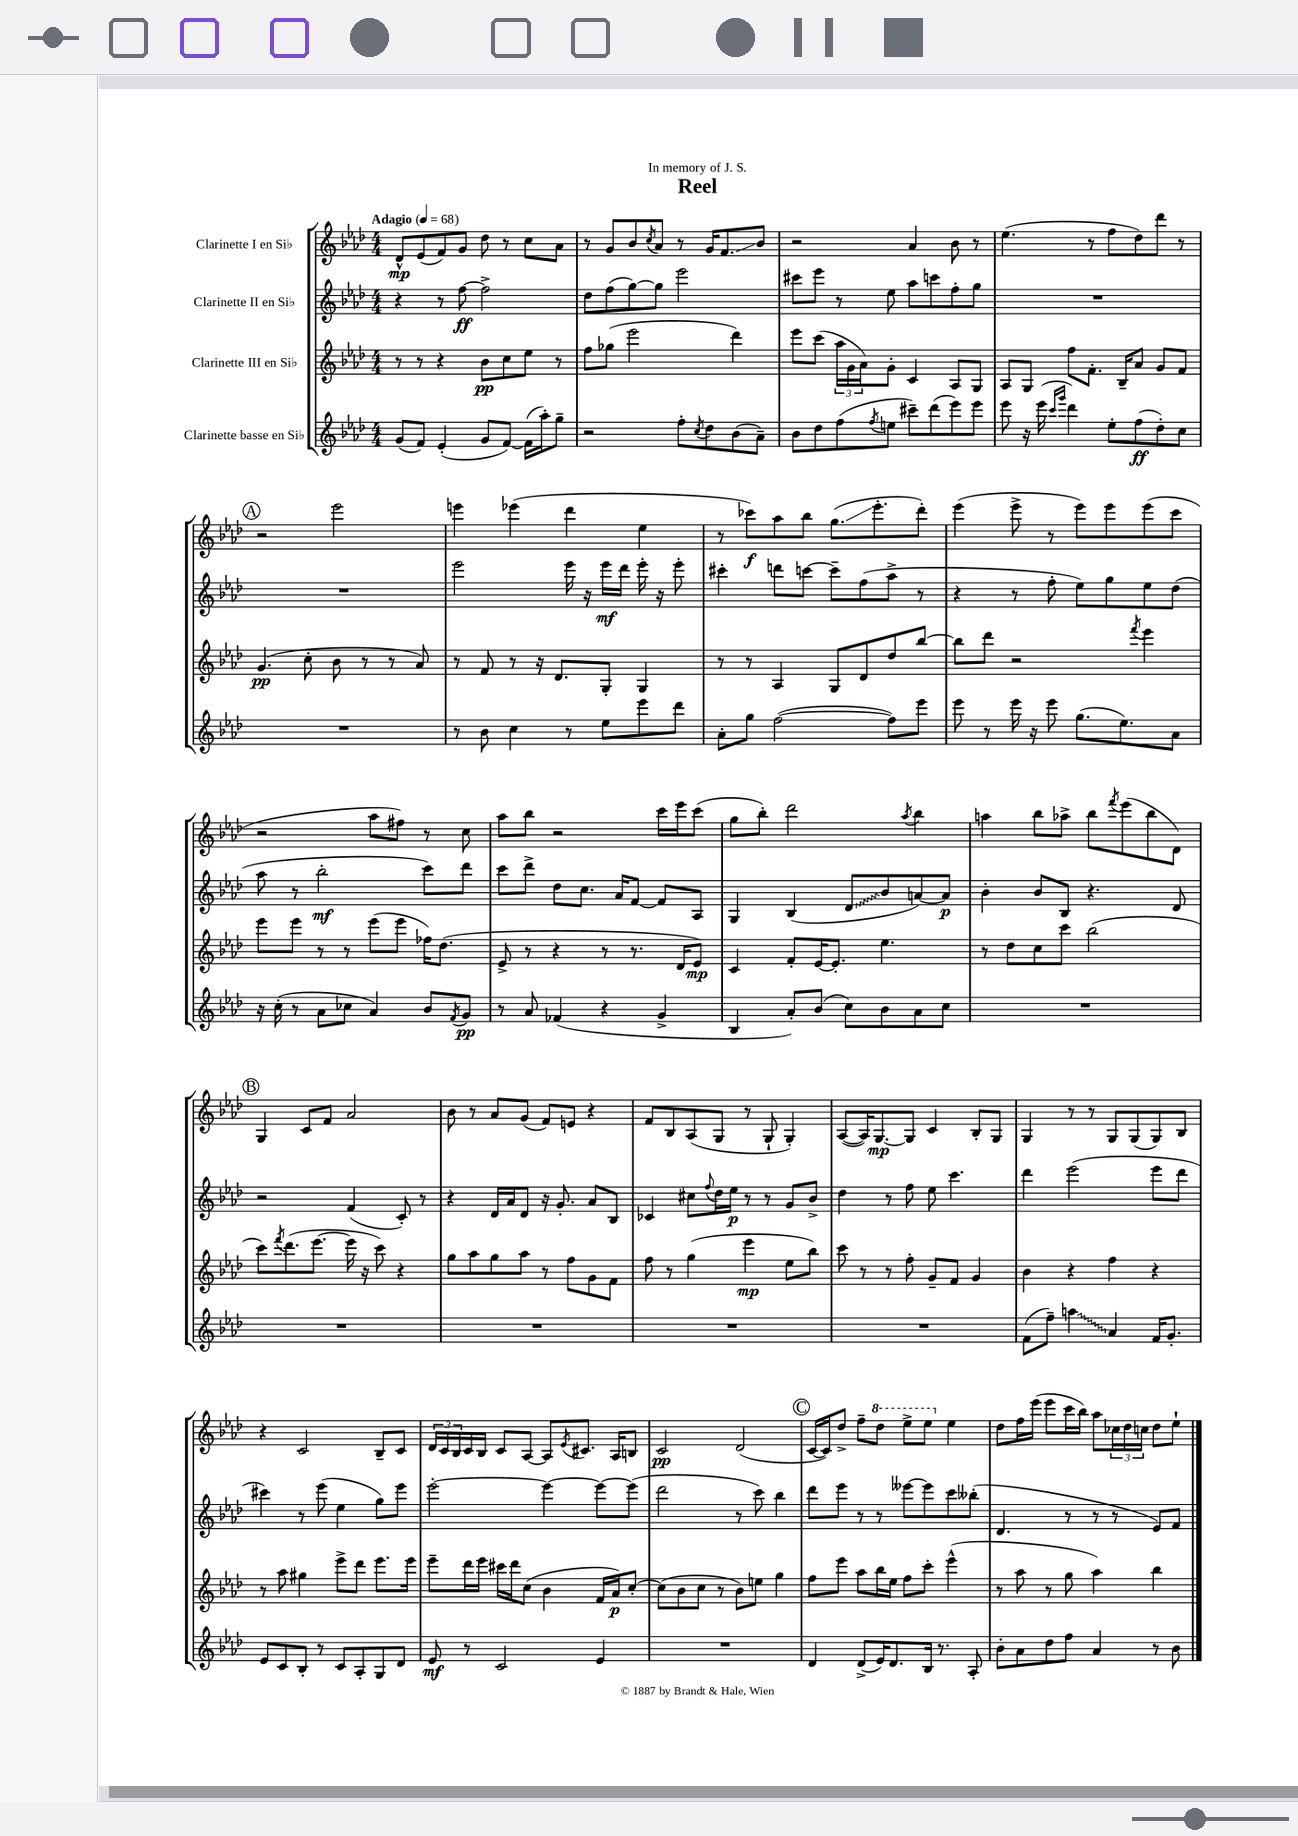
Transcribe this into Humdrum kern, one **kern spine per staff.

**kern	**kern	**kern	**kern
*staff4	*staff3	*staff2	*staff1
*clefG2	*clefG2	*clefG2	*clefG2
*k[b-e-a-d-]	*k[b-e-a-d-]	*k[b-e-a-d-]	*k[b-e-a-d-]
*M4/4	*M4/4	*M4/4	*M4/4
*MM68	*MM68	*MM68	*MM68
(8g	8r	4r	8d-^^
8f)	8r	.	(8e-
(4e-'	4r	8r	8f)
.	.	[8ff	8g
8g	8b-	2ff^]	8dd-
[8f)	8cc	.	8r
(16f]	8ee-	.	8cc
16aa-')	.	.	.
8gg~	8r	.	8a-
=	=	=	=
2r	8ff	8dd-	8r
.	(8gg-	(8ff	8g
.	2eee-	[8gg)	8b-
.	.	.	8qcc
.	.	8gg]	8a-
8ff'	.	2eee-	8r
8qcc	.	.	.
8dd-	.	.	16g
.	.	.	8.f
(8b-	4ddd-)	.	.
8a-~)	.	.	8b-
=	=	=	=
8b-	8eee-	8ccc#	2r
8dd-	(8ccc	8eee-	.
(8ff	24aa-	8r	.
.	24g	.	.
.	24a-)	.	.
8qff	.	.	.
8ee	8g'	8ee-	.
8ccc#~)	4c	8aa-	4a-
(8ddd-	.	8ccc	.
8eee-)	8A-	8ff'	8b-
8eee-	8G	8gg	8r
=	=	=	=
8eee-	8A-	1r	(4.ee-
16r	8G	.	.
(16eee-	.	.	.
16qqccc	.	.	.
16qqggg	.	.	.
4ddd-)	8ff	.	.
.	8.f'	.	8r
8ee-'	.	.	8ff
.	16B-~	.	.
(8ff	8a-	.	8dd-)
8dd-')	8g	.	8ddd-
8cc	8f	.	8r
=	=	=	=
1r	(4.g	1r	2r
.	8cc'	.	.
.	8b-	.	2eee-
.	8r	.	.
.	8r	.	.
.	8a-)	.	.
=	=	=	=
8r	8r	2eee-	4eee
8b-	8f	.	.
4cc	8r	.	(4eee-
.	16r	.	.
.	8.d-	.	.
8r	.	16eee-	4ddd-
.	.	16r	.
8ee-	8G'	16eee-	.
.	.	16ddd-	.
8eee-	4G	16eee-'	4ee-
.	.	16r	.
8ddd-	.	8eee-'	.
=	=	=	=
8a-'	8r	4ccc#'	8r
8gg	8r	.	8ccc-)
([2ff	4A-	8ddd	8aa-
.	.	[8ccc	8bb-
.	8G	8ccc~]	(8.gg
.	8d-	(8ff	.
.	.	.	8.eee-'
8ff])	8dd-	8aa-^	.
8eee-	[8bb-	8r	8ddd-')
=	=	=	=
8eee-	8bb-]	4r	(4eee-
8r	8ddd-	.	.
16eee-	2r	8r	8eee-^
16r	.	.	.
8eee-	.	8ff'	8r
(8.gg	.	8ee-)	8eee-)
.	.	8gg	8eee-
8.ee-)	.	.	.
.	8qfff	.	.
.	4eee-	8ee-	(8eee-
8a-	.	(8dd-	8ccc
=	=	=	=
16r	8eee-	8aa-	2r
(16cc'	.	.	.
8r	8eee-	8r	.
8a-	8r	2bb-'	.
8cc-	8r	.	.
4a-)	(8eee-	.	8aa-
.	8eee-	.	8ff#)
8b-	16ff-)	8ccc)	8r
.	(8.dd-	.	.
8qf	.	.	.
8g	.	8ddd-	8cc
=	=	=	=
8r	8e-^	8ccc	8aa-
8a-	8r	8ddd-^	8bb-
(4f-	4r	8dd-	2r
.	.	8.cc	.
4r	8r	.	.
.	.	16a-	.
.	8.r	[8f	.
4g^	.	8f]	16ccc
.	16d-	.	16eee-
.	8e-)	8A-	(8ccc
=	=	=	=
4B-	4c	4G	8gg
.	.	.	8bb-')
8a-')	8f'	(4B-	2ddd-
(8b-	[16e-	.	.
.	8.e-']	.	.
8cc)	.	8d-	.
8b-	4.ee-	8b-	.
.	.	.	8qaa-
8a-	.	[8a)	4bb-
8cc	.	8a]	.
=	=	=	=
1r	8r	4b-'	4aa
.	8dd-	.	.
.	8cc	8b-	8bb-
.	8ccc	8B-	8aa-^
.	(2bb-	4.r	8bb-
.	.	.	8qfff
.	.	.	(8eee-
.	.	.	8bb-
.	.	8d-	8d-)
=	=	=	=
1r	8ccc)	2r	4G
.	8qfff	.	.
.	(8.ddd-	.	.
.	.	.	8c
.	[8.eee-	.	.
.	.	.	8f
.	16eee-]	(4f	2a-
.	16r	.	.
.	8ccc)	.	.
.	4r	8c')	.
.	.	8r	.
=	=	=	=
1r	8gg	4r	8b-
.	8aa-	.	8r
.	8gg	16d-	8a-
.	.	16a-	.
.	8aa-	8d-	(8g
.	8r	16r	8f)
.	.	8.g'	.
.	8ff	.	8e
.	8g	8a-	4r
.	8f	8B-	.
=	=	=	=
1r	8ff	4c-	8f
.	8r	.	8B-
.	(4gg	8cc#	(8A-
.	.	8qqff	.
.	.	16dd-	8G
.	.	16ee-	.
.	4eee-	8r	8r
.	.	8r	8G`
.	8ee-	8g	4G')
.	8bb-)	8b-^	.
=	=	=	=
1r	8ccc	4dd-	([8A-
.	8r	.	16A-])
.	.	.	[8.G
.	8r	8r	.
.	8ff'	8ff	8G]
.	8g~	8ee-	4c
.	8f	4.ccc	.
.	4g	.	8B-'
.	.	.	8G
=	=	=	=
(8f	4b-	4ddd-	4G
8ff~)	.	.	.
4aa	4r	(2eee-	8r
.	.	.	8r
4a-	4ff	.	8G
.	.	.	(8G
16f	4r	8eee-	8G)
8.g'	.	.	.
.	.	8ddd-	8B-
=	=	=	=
8e-	8r	4ccc#)	4r
8c	8aa-	.	.
8B-'	4gg#	8r	2c
8r	.	(8eee-	.
8c	8eee-^	4ee-	.
8A-'	8ddd-	.	.
8G	8.eee-	8gg)	8B-~
8d-	.	8eee-	8c
.	16eee-	.	.
=	=	=	=
8e-	8eee-~	[2eee-'	24d-
.	.	.	24c
.	.	.	24B-
8r	16ddd-	.	16c
.	16eee-	.	16B-
2c	16ccc#	.	8c
.	16ddd-	.	.
.	(8cc	.	[8A-
.	4b-	4eee-_	8A-]
.	.	.	8qe-
.	.	.	8.c#
4e-	16f	8eee-_	.
.	16a-)	.	16A-
.	[8cc'	(8eee-]	8B
=	=	=	=
1r	(8cc]	2ddd-	2c
.	8b-	.	.
.	8cc	.	.
.	8r	.	.
.	8b-)	8r	(2d-
.	8ee	8ccc)	.
.	4gg	4bb-	.
=	=	=	=
4d-	8ff	8ddd-	[16c
.	.	.	16c])
.	8eee-	8eee-	8dd-^
(8d-^	8aa-	8r	8ff~
16e-)	16bb-	8r	8ddd-
8.d-	16ee-	.	.
.	8ff	[8eee--	8eee-^
16B-	8ccc'	8eee--]	8eee-
8.r	.	.	.
.	(4eee-^^	8ccc	4ee-
8A-'	.	(8bb--'	.
=	=	=	=
8b-'	8r	4.d-	8dd-
8a-	8aa-	.	16ff
.	.	.	(16eee-
8dd-	8r	.	8eee-
8ff	8gg	8r	16ccc
.	.	.	16bb-)
4a-	4aa-)	8r	8aa-
.	.	8r	24cc-
.	.	.	24dd-
.	.	.	24cc
8r	4bb-	8e-)	8dd-
8b-	.	8f	8ee-`
==	==	==	==
*-	*-	*-	*-
